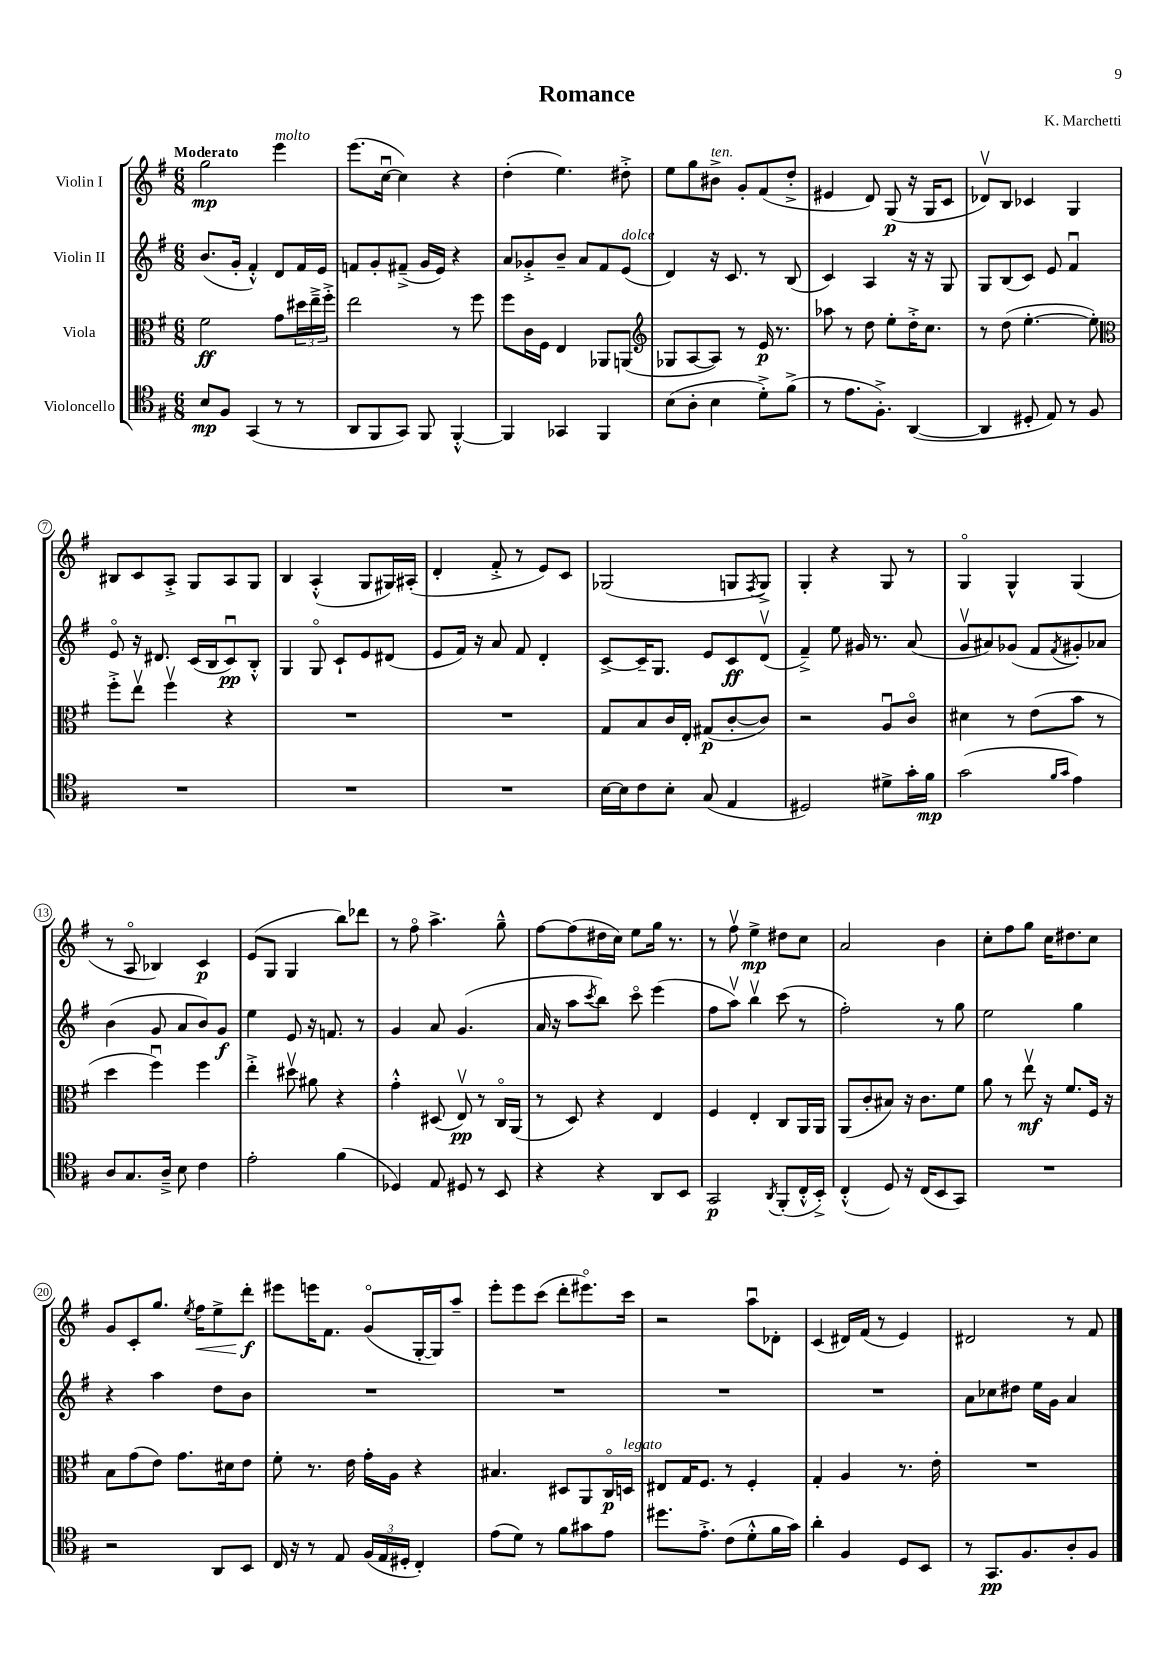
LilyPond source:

\header { title = "Romance" composer = "K. Marchetti" }
<<
\new StaffGroup <<
\new Staff = "s0" \with { instrumentName = "Violin I" } {
    \clef treble \key g \major \numericTimeSignature \time 6/8 \tempo "Moderato"
    g''2\mp e'''4^\markup { \italic "molto" } |
    e'''8.( c''16~\downbow c''4) r4 |
    d''4-.( e''4.) dis''8-.-> |
    e''8 g''8 bis'8->^\markup { \italic "ten." } g'8-. fis'8( d''8-.-> |
    eis'4 d'8) g8\p( r16 g16 c'8 |
    des'8\upbow) b8 ces'4 g4 |
    bis8 c'8 a8-.-> g8 a8 g8 |
    b4 a4-.-^( g8 gis16) ais16-.( |
    d'4-. fis'8-.-> r8 e'8) c'8 |
    ges2( g8 \acciaccatura { fis8 } g8->) |
    g4-. r4 g8 r8 |
    g4\flageolet g4-^ g4( |
    r8 a8\flageolet bes4) c'4\p |
    e'8( g8 g4 b''8) des'''8 |
    r8 fis''8\flageolet a''4.-> g''8---^ |
    fis''8~ fis''8( dis''16 c''16) e''8 g''16 r8. |
    r8 fis''8\upbow e''4->\mp dis''8 c''8 |
    a'2 b'4 |
    c''8-. fis''8 g''8 c''16 dis''8. c''8 |
    g'8 c'8-. g''8. \acciaccatura { e''8 } fis''16\< e''8-> d'''8-.\f\! |
    eis'''8 e'''16 fis'8. g'8\flageolet( g16~-. g16) a''8-- |
    e'''8-. e'''8 c'''8( d'''8-. eis'''8.\flageolet) c'''16 |
    r2 a''8\downbow des'8-. |
    c'4( dis'16) fis'16( r8 e'4) |
    dis'2 r8 fis'8 \bar "|." |
}
\new Staff = "s1" \with { instrumentName = "Violin II" } {
    \clef treble \key g \major \numericTimeSignature \time 6/8
    b'8.( g'16-. fis'4-.-^) d'8 fis'16 e'16 |
    f'8 g'8-. fis'8--->( g'16 e'16) r4 |
    a'8 ges'8-.-> b'8-- a'8 fis'8 e'8^\markup { \italic "dolce" }( |
    d'4) r16 c'8. r8 b8( |
    c'4) a4 r16 r16 g8 |
    g8 b8( c'8) e'8 fis'4\downbow |
    e'8\flageolet r16 dis'8. c'16( b16 c'8\downbow\pp) b8-.-^ |
    g4 g8\flageolet c'8-! e'8 dis'8( |
    e'8 fis'16) r16 a'8 fis'8 d'4-. |
    c'8~-> c'16-- g8. e'8 c'8\ff d'8\upbow( |
    fis'4--->) e''8 gis'16 r8. a'8( |
    g'8\upbow ais'8) ges'8( fis'8 \acciaccatura { fis'8 } gis'8-.) aes'8 |
    b'4( g'8 a'8 b'8) g'8\f |
    e''4 e'8 r16 f'8. r8 |
    g'4 a'8 g'4.( |
    a'16 r16 a''8 \acciaccatura { c'''8 } b''8) c'''8\flageolet e'''4( |
    fis''8 a''8\upbow) b''4\upbow c'''8( r8 |
    fis''2-.) r8 g''8 |
    e''2 g''4 |
    r4 a''4 d''8 b'8 |
    R2. |
    R2. |
    R2. |
    R2. |
    a'8 ces''8 dis''8 e''16 g'16 a'4 \bar "|." |
}
\new Staff = "s2" \with { instrumentName = "Viola" } {
    \clef alto \key g \major \numericTimeSignature \time 6/8
    fis'2\ff g'8 \tuplet 3/2 { dis''16 e''16---> fis''16-.-> } |
    e''2 r8 fis''8 |
    fis''8 c'16 fis16 e4 aes,8 a,8( |
    \clef treble ges8 a8~ a8) r8 e'16\p r8. |
    aes''8 r8 d''8 e''8-. d''16-.-> c''8. |
    r8 d''8( e''4.~-. e''8-.) |
    \clef alto fis''8-.-> e''8\upbow fis''4\upbow r4 |
    R2. |
    R2. |
    g8 b8 c'16 e16-. gis8\p( c'8~-. c'8) |
    r2 a8\downbow c'8\flageolet |
    dis'4 r8 e'8( b'8 r8 |
    d''4 fis''4\downbow) fis''4 |
    e''4-.-> dis''8\upbow ais'8 r4 |
    g'4-.-^ dis8( e8\upbow\pp) r8 c16\flageolet a,16( |
    r8 d8) r4 e4 |
    fis4 e4-. c8 a,16 a,16 |
    a,8( c'8-. bis8) r16 c'8. fis'8 |
    a'8 r8 e''8\upbow\mf r16 fis'8. fis16 r16 |
    b8 g'8( e'8) g'8. dis'16 e'8 |
    fis'8-. r8. e'16 g'16-. a16 r4 |
    bis4. dis8 a,8 c16\flageolet\p d16^\markup { \italic "legato" } |
    eis8 g16 fis8. r8 fis4-. |
    g4-. a4 r8. e'16-. |
    R2. \bar "|." |
}
\new Staff = "s3" \with { instrumentName = "Violoncello" } {
    \clef tenor \key g \major \numericTimeSignature \time 6/8
    b8\mp fis8 g,4( r8 r8 |
    a,8 fis,8 g,8) fis,8 fis,4~-.-^ |
    fis,4 ges,4 fis,4 |
    b8( a8-. b4 d'8-.->) fis'8->( |
    r8 e'8. fis8.-.->) a,4~( |
    a,4 dis8-. e8) r8 fis8 |
    R2. |
    R2. |
    R2. |
    b16~ b16 c'8 b8-. g8( e4 |
    dis2) dis'8-> g'16-. fis'16\mp |
    g'2( \grace { fis'16 g'16 } e'4) |
    a8 g8. a16---> b8 c'4 |
    e'2-. fis'4( |
    des4) e8 dis8 r8 b,8 |
    r4 r4 a,8 b,8 |
    g,2\p \acciaccatura { a,8 } fis,8-.( c16-.-^ b,16-.->) |
    c4-.-^( d8) r16 c16( b,8 g,8) |
    R2. |
    r2 a,8 b,8 |
    c16 r16 r8 e8 \tuplet 3/2 { fis16( e16 dis16-. } c4-.) |
    e'8( d'8) r8 fis'8 gis'8 e'8 |
    dis''8. e'8.-.-> c'8( d'8-.-^ fis'16 g'16) |
    a'4-. fis4 d8 b,8 |
    r8 g,8.\pp fis8. a8-. fis8 \bar "|." |
}
>>
>>
\layout { \context { \Score \override BarNumber.stencil = #(make-stencil-circler 0.1 0.3 ly:text-interface::print) } }
